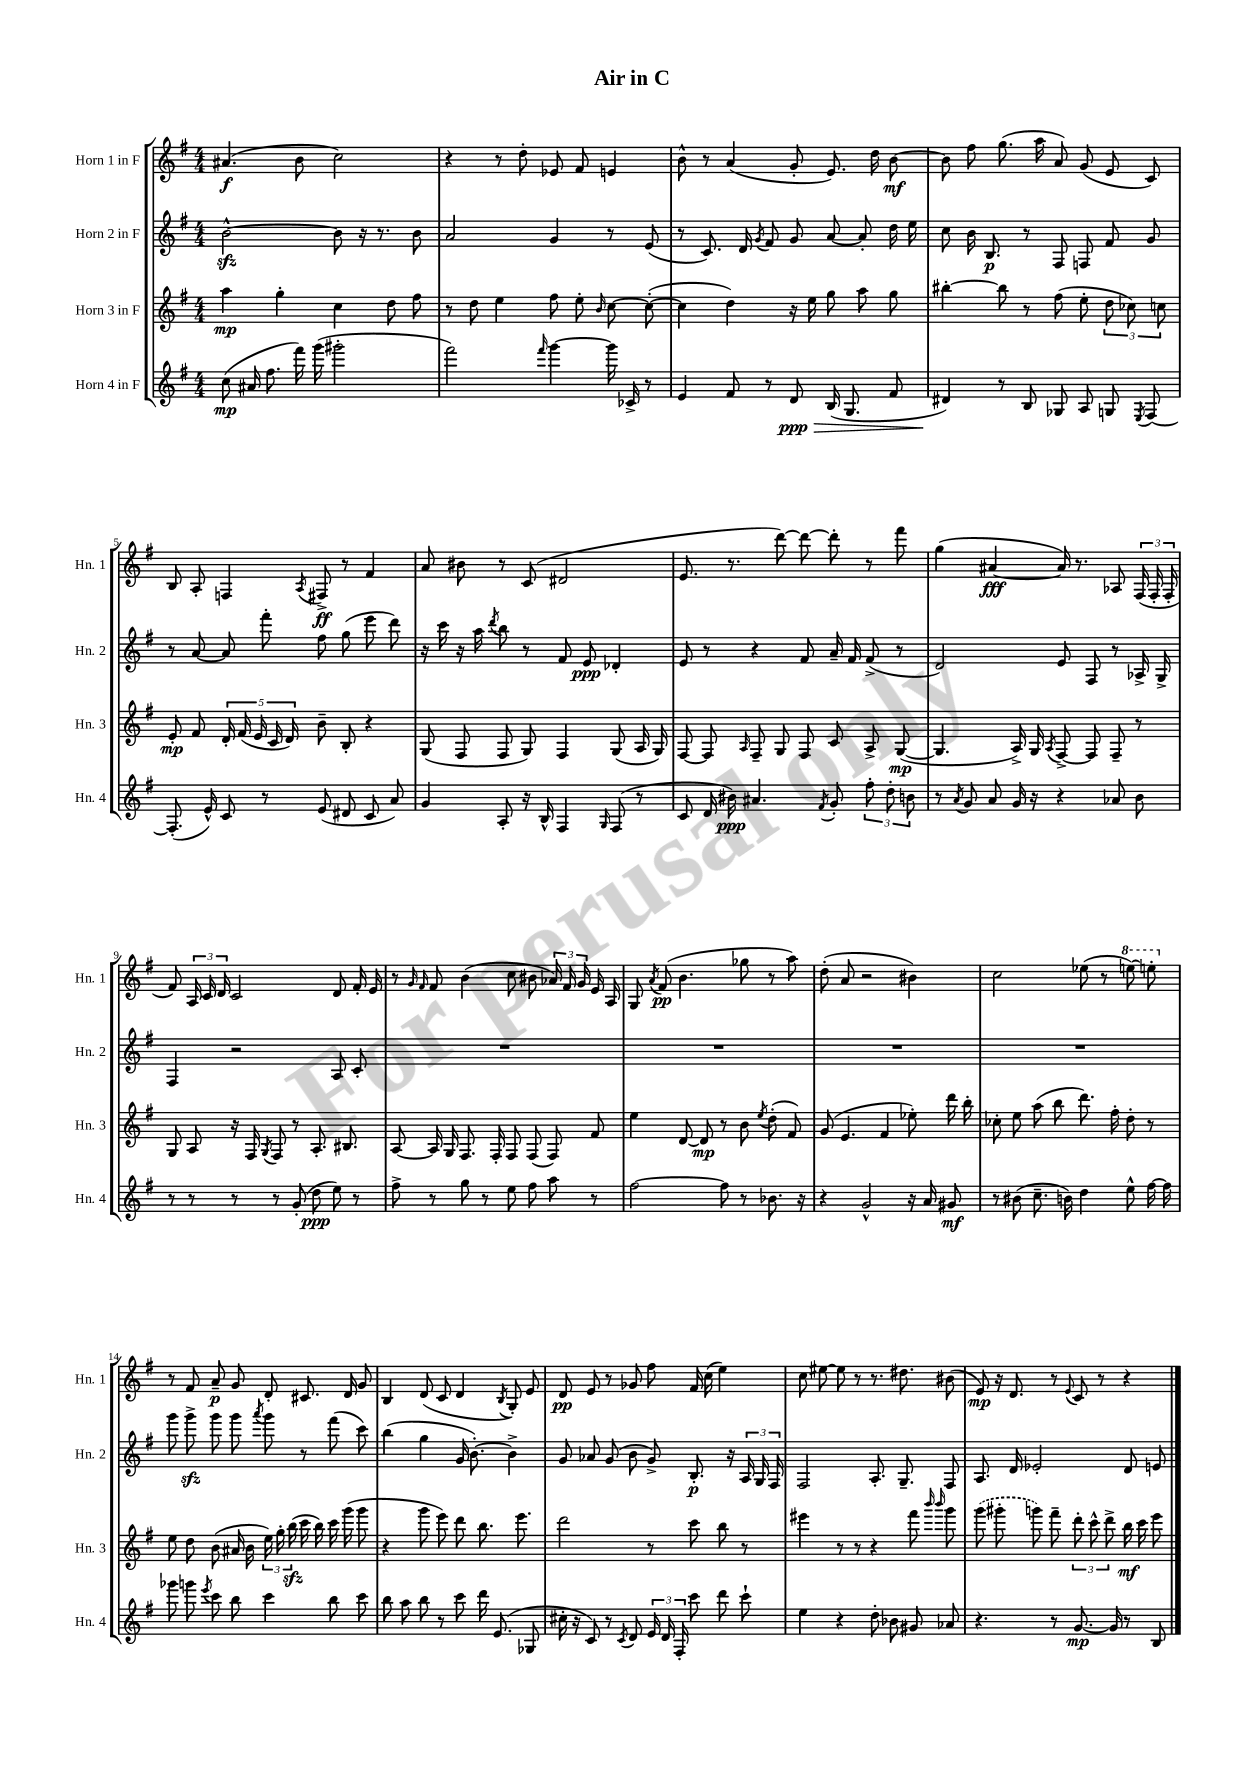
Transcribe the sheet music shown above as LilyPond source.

\header { title = "Air in C" }
<<
\new StaffGroup <<
\new Staff = "s0" \with { instrumentName = "Horn 1 in F" shortInstrumentName = "Hn. 1" } {
    \clef treble \key g \major \numericTimeSignature \time 4/4
    \autoBeamOff ais'4.\f( b'8 c''2) |
    r4 r8 d''8-. ees'8 fis'8 e'4 |
    b'8-^ r8 a'4( g'8-. e'8.) d''16 b'8~\mf |
    b'8 fis''8 g''8.( a''16 a'8) g'8( e'8 c'8) |
    b8 a8-. f4 \acciaccatura { a8 } fis8->\ff r8 fis'4 |
    a'8 bis'8 r8 c'8( dis'2 |
    e'8. r8. d'''8~) d'''8~ d'''8-. r8 fis'''8 |
    g''4( ais'4~\fff ais'16) r8. aes8 \tuplet 3/2 { fis16( fis16-. fis16-. } |
    fis'8) \tuplet 3/2 { a16 c'16 d'16 } c'2 d'8 fis'16-. e'16 |
    r8 \grace { g'16 fis'16 } fis'8 b'4( c''8 bis'8 \tuplet 3/2 { aes'16) fis'16 g'16 } e'16 a16 |
    g8 \acciaccatura { a'8 } fis'8\pp( b'4. ges''8 r8 a''8) |
    d''8-.( a'8 r2 bis'4) |
    c''2 ees''8( r8 \ottava #1 e'''!8~) e'''!8-. \ottava #0 |
    r8 fis'8 a'8--\p g'8 d'8-. cis'8. d'16 g'8 |
    b4 d'8( c'8 d'4 \acciaccatura { b8 } g8-.) e'8 |
    d'8\pp e'8 r8 ges'8 fis''8 fis'16 c''16( e''4) |
    c''8 eis''8~ eis''8 r8 r8. dis''8. bis'8( |
    e'8\mp) r16 d'8. r8 \appoggiatura { e'8 } c'8 r8 r4 \bar "|." |
}
\new Staff = "s1" \with { instrumentName = "Horn 2 in F" shortInstrumentName = "Hn. 2" } {
    \clef treble \key g \major \numericTimeSignature \time 4/4
    \autoBeamOff b'2~-^\sfz b'8 r16 r8. b'8 |
    a'2 g'4 r8 e'8( |
    r8 c'8.) d'16 \acciaccatura { g'8 } fis'8 g'8 a'8~ a'8-. d''16 e''16 |
    c''8 b'16 b8.\p r8 fis8 f8 fis'8 g'8 |
    r8 a'8~ a'8 fis'''8-. fis''8 g''8( e'''8 d'''8) |
    r16 c'''16 r16 a''16 \acciaccatura { d'''8 } b''8 r8 fis'8 e'8\ppp des'4-. |
    e'8 r8 r4 fis'8 a'16-- fis'16 fis'8->( r8 |
    d'2) e'8 fis8 r8 aes16-> g16-> |
    fis4 r2 a8 c'8-. |
    R1 |
    R1 |
    R1 |
    R1 |
    g'''8 g'''8->\sfz g'''8 g'''8 \acciaccatura { a'''8 } g'''8 r8 fis'''8( c'''8) |
    b''4( g''4 g'16 b'8.~-.) b'4-> |
    g'8 aes'8 g'8( b'8 g'8->) b8.-.\p r16 \tuplet 3/2 { a16 g16 fis16 } |
    fis2 a8.-. g8.-- fis8 |
    a8. d'16 ees'2-. d'8 e'8 \bar "|." |
}
\new Staff = "s2" \with { instrumentName = "Horn 3 in F" shortInstrumentName = "Hn. 3" } {
    \clef treble \key g \major \numericTimeSignature \time 4/4
    \autoBeamOff a''4\mp g''4-. c''4 d''8 fis''8 |
    r8 d''8 e''4 fis''8 e''8-. \grace { b'16 } c''8~ c''8~-.( |
    c''4 d''4) r16 e''16 g''8 a''8 g''8 |
    bis''4~-. bis''8 r8 fis''8( e''8-. \tuplet 3/2 { d''8 ces''8) c''8 } |
    e'8-.\mp fis'8 \tuplet 5/4 { d'16-. fis'16( e'16 c'16 d'16) } b'8-- b8-. r4 |
    g8( fis8 fis8 g8) fis4 g8( a16 g16) |
    fis8~ fis8 \grace { a16 } fis8-- g8 fis8 c'8 a8-> g8~\mp( |
    g4. a16->) g16 \acciaccatura { a8 } fis8~-> fis8 fis8-- r8 |
    g8 a8 r16 fis16 \acciaccatura { g8 } fis8 r8 a8.-. bis8. |
    a8~ a16 g16 fis8. fis16-. fis8 fis8( fis8) fis'8 |
    e''4 d'8~ d'8\mp r8 b'8 \acciaccatura { e''8 } d''8-.( fis'8) |
    g'8( e'4. fis'4 ees''8-.) d'''16 b''16-. |
    ces''8-. e''8 a''8( b''8 d'''8.) fis''16-. d''8-. r8 |
    e''8 d''8 b'8( ais'16 b'16 \tuplet 3/2 { e''16) g''16-. b''16\sfz( } c'''16 b''16) c'''16 g'''16( g'''8 |
    r4 g'''8 e'''8) d'''8 b''8. e'''8. |
    d'''2 r8 c'''8 b''8 r8 |
    eis'''4 r8 r8 r4 fis'''8 \grace { b'''16 b'''16 } g'''8 |
    \once \slurDashed g'''8( gis'''8-. g'''8) fis'''8-- \tuplet 3/2 { d'''8-. c'''8-^ d'''8-> } b''16\mf c'''16 e'''8 \bar "|." |
}
\new Staff = "s3" \with { instrumentName = "Horn 4 in F" shortInstrumentName = "Hn. 4" } {
    \clef treble \key g \major \numericTimeSignature \time 4/4
    \autoBeamOff c''8\mp( ais'16 fis''8. fis'''16) g'''16( gis'''2-. |
    fis'''2) \grace { fis'''16 } g'''4~ g'''16 ces'16-> r8 |
    e'4 fis'8 r8 d'8\ppp\> b16( g8. fis'8 |
    dis'4\!) r8 b8 ges8 a8 g8 \acciaccatura { e8 } fis8~ |
    fis8.-.( e'16-^) c'8 r8 e'8( dis'8 c'8 a'8) |
    g'4 a8-. r16 b16-^ fis4 \grace { g16 } fis8( r8 |
    c'8 d'16 bis'16\ppp) ais'4. \acciaccatura { fis'8 } g'8-. \tuplet 3/2 { fis''8-. d''8-. b'8 } |
    r8 \acciaccatura { a'8 } g'8 a'8 g'16 r16 r4 aes'8 b'8 |
    r8 r8 r8 r8 g'8-.( d''8\ppp e''8) r8 |
    fis''8-> r8 g''8 r8 e''8 fis''8 a''8 r8 |
    fis''2~ fis''8 r8 bes'8. r16 |
    r4 g'2-^ r16 a'16 gis'8\mf |
    r8 bis'8( c''8.-- b'16) d''4 e''8-^ fis''16~ fis''16 |
    ges'''8 g'''8 \acciaccatura { e'''8 } c'''8 b''8 c'''4 b''8 c'''8 |
    b''8 a''8 b''8 r8 c'''8 d'''16 e'8.( ges8 |
    cis''16-. r16 c'8) r8 \acciaccatura { c'8 } d'8 \tuplet 3/2 { e'16 d'16 fis16-. } c'''8 d'''8 c'''8-! |
    e''4 r4 d''8-. bes'8 gis'8 aes'8 |
    r4. r8 g'8.~\mp g'16 r8 b8 \bar "|." |
}
>>
>>
